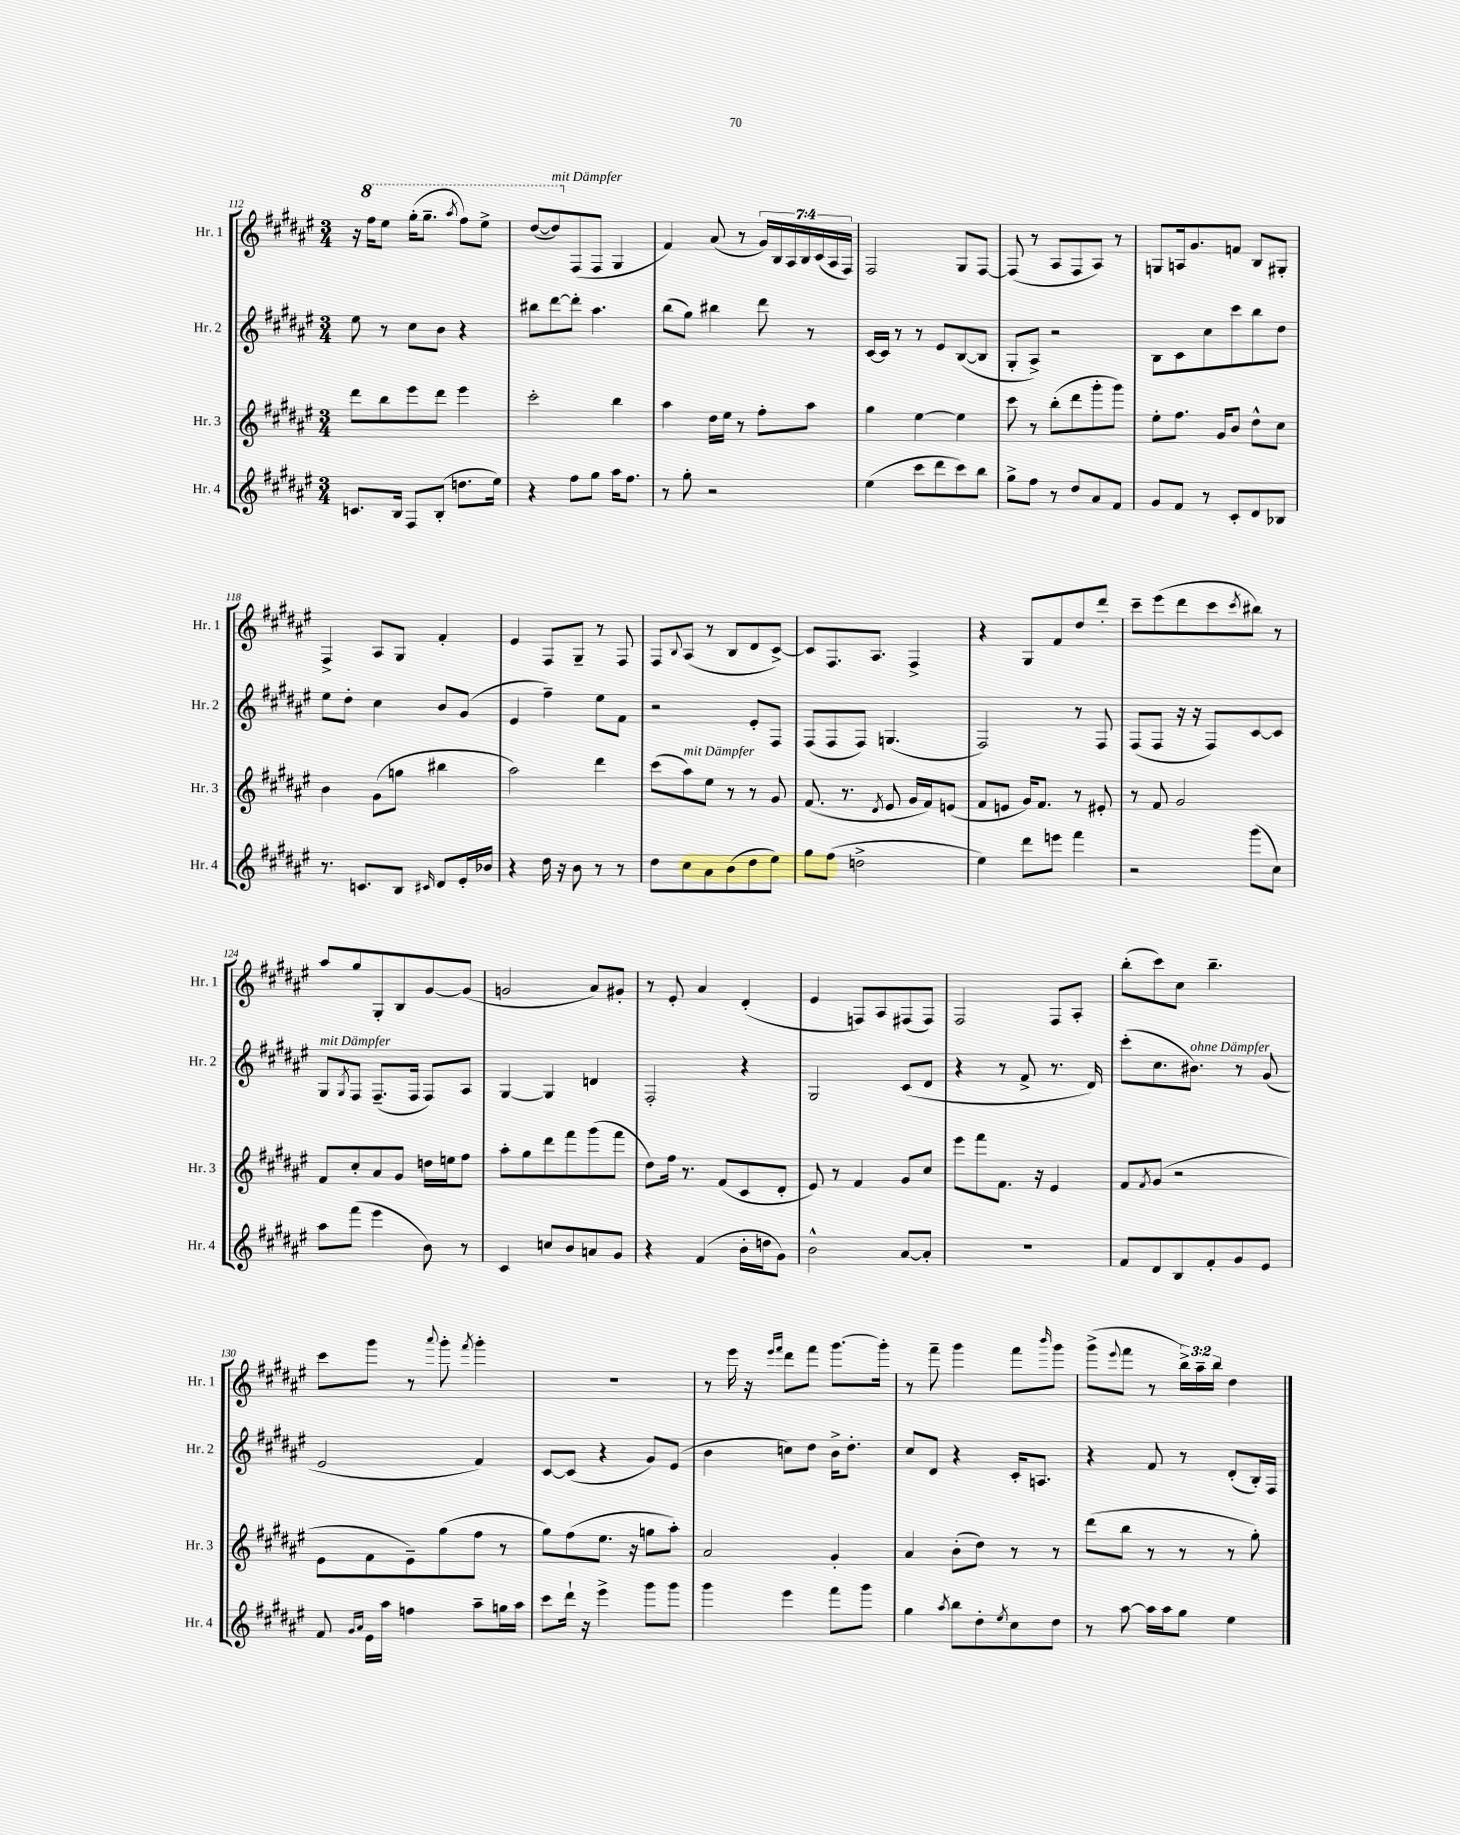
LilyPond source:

<<
\new StaffGroup <<
\new Staff = "s0" \with { instrumentName = "Hr. 1" shortInstrumentName = "Hr. 1" } {
    \clef treble \key fis \major \numericTimeSignature \time 3/4 \override Staff.TupletNumber.text = #tuplet-number::calc-fraction-text
    r16 \ottava #1 fis'''16 eis'''8 gis'''16-.( gis'''8.-- \acciaccatura { ais'''8 } fis'''8) eis'''8-> |
    dis'''8~( dis'''8^\markup { \italic "mit Dämpfer" }) \ottava #0 fis8( fis8 gis4 |
    fis'4) ais'8( r8 \tuplet 7/4 { gis'16) b16 ais16 b16 cis'16( ais16 fis16) } |
    fis2 gis8 fis8~ |
    fis8( r8 ais8 fis8 ais8) r8 |
    g8 a16 gis'8. f'8 b8 gis8-. |
    fis4-> ais8 gis8 fis'4-. |
    eis'4 fis8 gis8-- r8 fis8 |
    fis8 \appoggiatura { b8 } ais8( r8 b8 dis'8 cis'8~->) |
    cis'8 fis8. ais8. fis4-> |
    r4 gis8 fis'8 dis''8 dis'''8-. |
    cis'''8-- eis'''8( dis'''8 cis'''8 \acciaccatura { cis'''8 } bis''8) r8 |
    ais''8 gis''8 gis8-. b8 gis'8~ gis'8( |
    g'2 ais'8) gis'8-. |
    r8 eis'8-. ais'4 dis'4-.( |
    eis'4 f8) ais8 fis8( fis8) |
    fis2 fis8 ais8-. |
    b''8-.( cis'''8) cis''8 b''4.-- |
    cis'''8 gis'''8 r8 \appoggiatura { ais'''8 } gis'''8-. \acciaccatura { fis'''8 } gis'''4-. |
    R2. |
    r8 eis'''16 r16 \grace { eis'''16 fis'''16 } dis'''8 fis'''8 gis'''8.~ gis'''16-. |
    r8 fis'''8-- gis'''4 fis'''8 \grace { b'''16 } gis'''8 |
    gis'''8->( \appoggiatura { eis'''8 } fis'''8 r8 \tuplet 3/2 { b''16->) ais''16-- b''16 } dis''4 \bar "|." |
}
\new Staff = "s1" \with { instrumentName = "Hr. 2" shortInstrumentName = "Hr. 2" } {
    \clef treble \key fis \major \numericTimeSignature \time 3/4
    eis''8 r8 cis''8 b'8 r4 |
    bis''8 dis'''8~ dis'''8-. ais''4. |
    b''8( gis''8) bis''4 dis'''8 r8 |
    cis'16~ cis'16 r8 r8 eis'8 b8~( b8 |
    gis8-. ais8->) r2 |
    b8 cis'8 cis''8 cis'''8 b''8 dis''8 |
    eis''8 dis''8-. cis''4 b'8 gis'8( |
    eis'4 fis''4--) eis''8 fis'8 |
    r2 eis'8-. fis8 |
    fis8( fis8 fis8) g4.( |
    fis2) r8 fis8 |
    fis8( fis8 r16 r16 fis8) cis'8~ cis'8 |
    gis8^\markup { \italic "mit Dämpfer" } \acciaccatura { gis8 } fis8 fis8.--( fis16 fis8) ais8 |
    gis4~ gis4 d'4 |
    fis2-. r4 |
    gis2 cis'8( dis'8 |
    r4 r8 fis'8-> r8. dis'16) |
    cis'''8-.( cis''8. bis'8.^\markup { \italic "ohne Dämpfer" }) r8 gis'8( |
    eis'2 fis'4) |
    cis'8~ cis'8( r4 gis'8) eis'8( |
    b'4 c''8) dis''8 b'16-> dis''8.-. |
    cis''8 dis'8 r4 cis'16-. a8. |
    r4 fis'8 r8 dis'8-.( b16-.) fis16 \bar "|." |
}
\new Staff = "s2" \with { instrumentName = "Hr. 3" shortInstrumentName = "Hr. 3" } {
    \clef treble \key fis \major \numericTimeSignature \time 3/4
    dis'''8 b''8 eis'''8 dis'''8 eis'''4 |
    cis'''2-. b''4 |
    ais''4 dis''16 eis''16 r8 fis''8-. ais''8 |
    gis''4 eis''4~ eis''4 |
    cis'''8 r8 b''8-.( dis'''8 gis'''8-. gis'''8) |
    eis''8-. fis''8. gis'16 b'8 dis''8-^ cis''8 |
    b'4 gis'8( g''8 bis''4 |
    ais''2) dis'''4 |
    cis'''8( ais''8^\markup { \italic "mit Dämpfer" }) eis''8 r8 r8 gis'8 |
    fis'8.( r8. \acciaccatura { dis'8 } eis'8 gis'16 fis'16) e'8( |
    fis'8 e'8 gis'16) fis'8. r8 eis'8-. |
    r8 fis'8 gis'2 |
    fis'8 cis''8-. ais'8 gis'8 d''16 e''16 fis''8 |
    ais''8-. gis''8 dis'''8 fis'''8 gis'''8( fis'''8 |
    dis''8) fis''16 r8. fis'8( cis'8 dis'8-. |
    eis'8) r8 fis'4 gis'8 cis''8 |
    eis'''8 fis'''8 fis'8. r16 eis'4 |
    fis'8 \acciaccatura { fis'8 } gis'8( r2 |
    eis'8 fis'8 eis'8--) gis''8( fis''8 r8 |
    gis''8) fis''8( eis''8. r16 g''8 ais''8-.) |
    ais'2 gis'4-. |
    ais'4 b'8-.( dis''8) r8 r8 |
    dis'''8( b''8 r8 r8 r8 gis''8-.) \bar "|." |
}
\new Staff = "s3" \with { instrumentName = "Hr. 4" shortInstrumentName = "Hr. 4" } {
    \clef treble \key fis \major \numericTimeSignature \time 3/4
    c'8. b16 fis8 b8-.( d''8. eis''16) |
    r4 fis''8 gis''8 ais''16 fis''8. |
    r8 gis''8-. r2 |
    eis''4( cis'''8 dis'''8 cis'''8) b''8 |
    gis''8-> fis''8 r8 dis''8 ais'8 fis'8 |
    gis'8 fis'8 r8 cis'8-. dis'8 bes8 |
    r8. c'8. b8 \grace { cis'16 } dis'8 eis'16-. bes'16 |
    r4 dis''16 r16 b'8 r8 r8 |
    dis''8 cis''8 ais'8 b'8( dis''8 eis''8) |
    gis''8 fis''8( d''2-> |
    eis''4) dis'''8 e'''8 fis'''4 |
    r2 gis'''8( cis''8) |
    ais''8 fis'''8( eis'''4 b'8) r8 |
    cis'4 c''8 b'8 a'8 gis'8 |
    r4 fis'4( b'16-. d''16 gis'8) |
    b'2-^ ais'8~ ais'8-. |
    R2. |
    fis'8 dis'8 b8 fis'8-. gis'8 eis'8 |
    fis'8 \grace { gis'16 ais'16 } eis'16 ais''16 f''4 ais''8-- g''16 ais''16 |
    cis'''8 dis'''16-! r16 eis'''4-> gis'''8 gis'''8 |
    gis'''4 eis'''4 fis'''8 gis'''8 |
    gis''4 \acciaccatura { ais''8 } b''8 dis''8-. \acciaccatura { eis''8 } cis''8 dis''8 |
    r8 ais''8~ ais''16 ais''16 gis''8 eis''4 \bar "|." |
}
>>
>>
\layout { \context { \Score currentBarNumber = #112 } }
